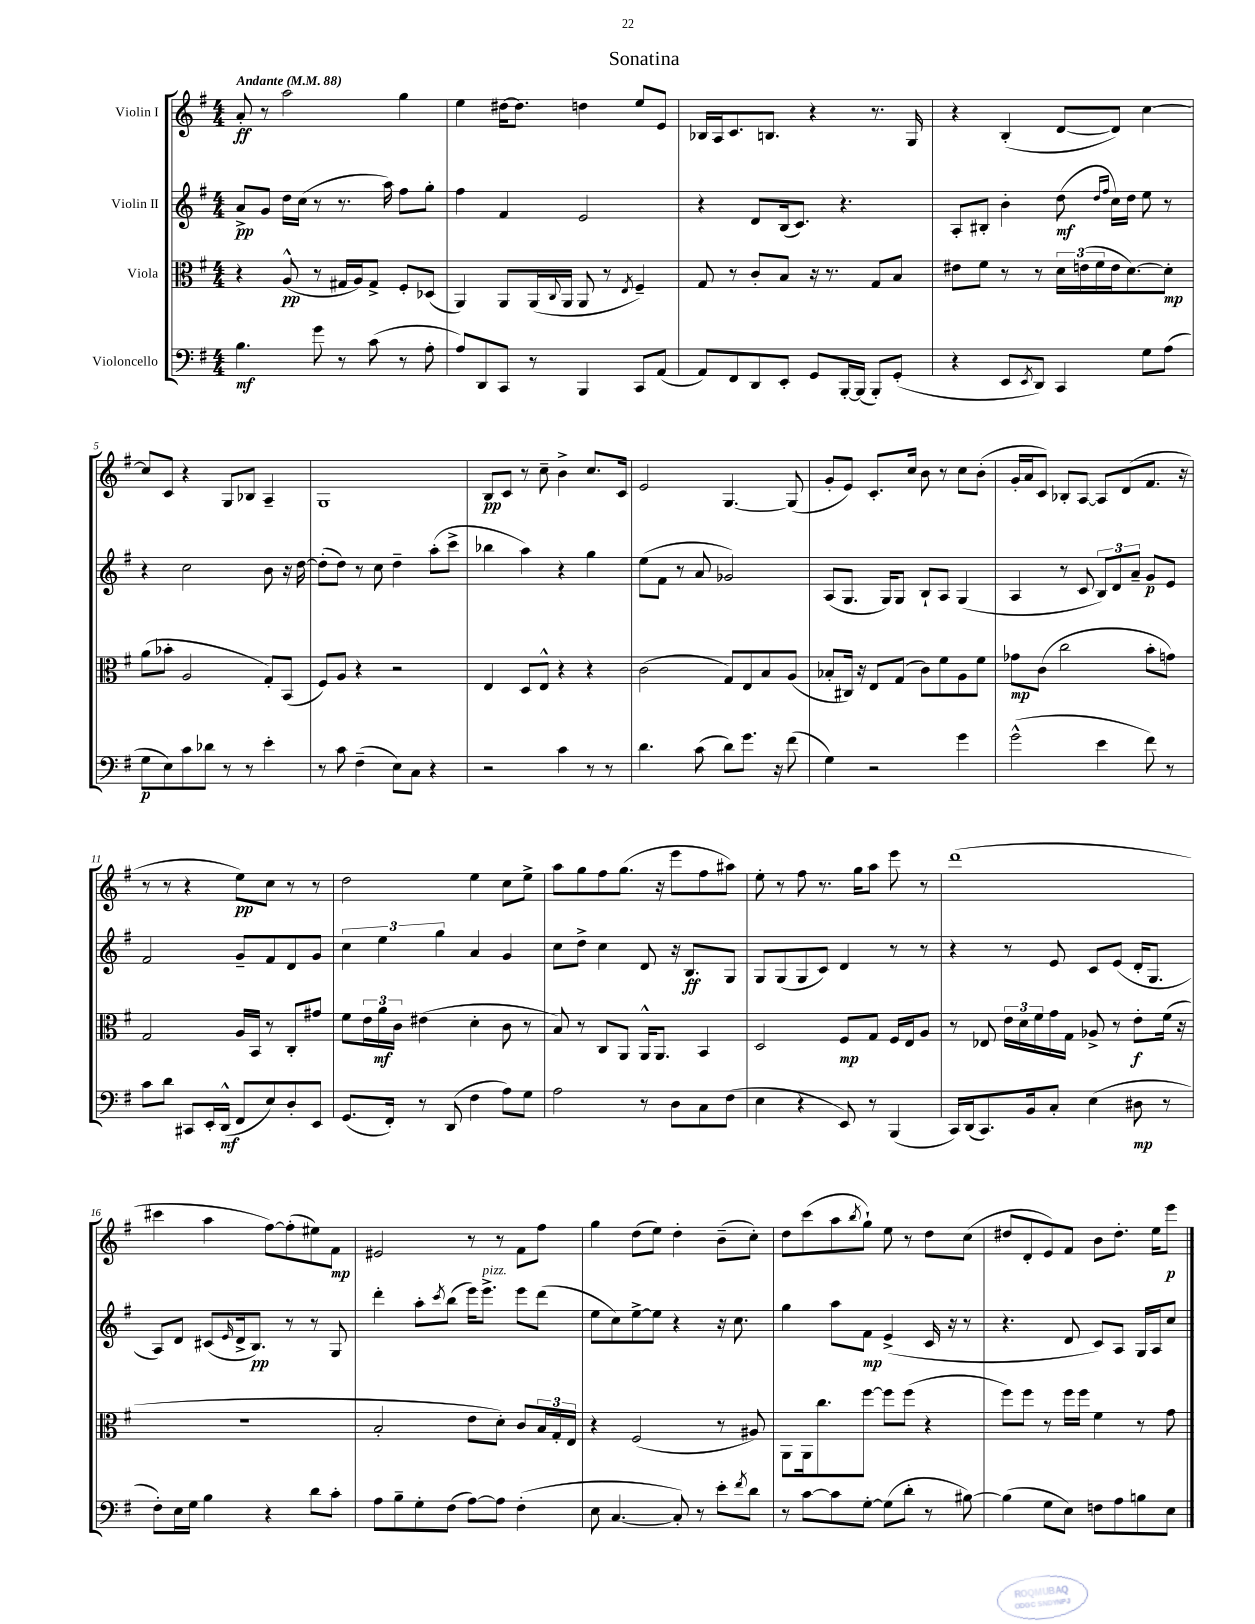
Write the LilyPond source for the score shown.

\header { title = "Sonatina" }
<<
\new StaffGroup <<
\new Staff = "s0" \with { instrumentName = "Violin I" } {
    \clef treble \key g \major \numericTimeSignature \time 4/4 \tempo "Andante" 4 = 88
    a'8-.\ff r8 a''2 g''4 |
    e''4 dis''16~ dis''8. d''4 e''8 e'8 |
    bes16 a16 c'8. b8. r4 r8. g16 |
    r4 b4-.( d'8~ d'8) c''4~ |
    c''8 c'8 r4 g8 bes8 a4-- |
    g1 |
    b8\pp c'8 r8 c''8-- b'4-> c''8. c'16 |
    e'2 g4.~ g8( |
    g'8-. e'8) c'8.-. c''16 b'8 r8 c''8 b'8-.( |
    g'16-. a'16 c'8) bes8-. a8~ a8 d'8( fis'8. r16 |
    r8 r8 r4 e''8\pp) c''8 r8 r8 |
    d''2 e''4 c''8 e''8-> |
    a''8 g''8 fis''8 g''8.( r16 e'''8 fis''8 ais''8) |
    e''8-. r8 fis''8 r8. g''16 a''8 e'''8 r8 |
    d'''1( |
    cis'''4 a''4 fis''8~) fis''8-.( eis''8) fis'8\mp |
    eis'2 r8 r8 fis'8 fis''8 |
    g''4 d''8( e''8) d''4-. b'8--( c''8-.) |
    d''8 c'''8( a''8 \acciaccatura { b''8 } g''8-!) e''8 r8 d''8 c''8( |
    dis''8 d'8-. e'8) fis'8 b'8 dis''8.-. e''16 e'''8\p \bar "|." |
}
\new Staff = "s1" \with { instrumentName = "Violin II" } {
    \clef treble \key g \major \numericTimeSignature \time 4/4
    a'8->\pp g'8 d''16 c''16( r8 r8. a''16) fis''8 g''8-. |
    fis''4 fis'4 e'2 |
    r4 d'8 b16( c'8.) r4. |
    a8-. bis8-. b'4-. d''8\mf( \grace { d''16 fis''16 } c''16) d''16 e''8 r8 |
    r4 c''2 b'8 r16 d''16~ |
    d''8-.( d''8) r8 c''8 d''4-- a''8-.( c'''8-> |
    bes''4 a''4) r4 g''4 |
    e''8( fis'8 r8 a'8 ges'2) |
    a8( g8. g16) g8 b8-! a8 g4( |
    a4 r8 c'8 \tuplet 3/2 { b8) d'8 a'8-- } g'8\p e'8 |
    fis'2 g'8-- fis'8 d'8 g'8 |
    \tuplet 3/2 { c''4 e''4 g''4 } a'4 g'4 |
    c''8 d''8-> c''4 d'8 r16 b8.\ff g8 |
    g8 g8( g8 c'8) d'4 r8 r8 |
    r4 r8 e'8 c'8 e'8( d'16-. g8. |
    a8) d'8 cis'8( \grace { e'16 } d'16-> b8.\pp) r8 r8 g8 |
    d'''4-. a''8-. \acciaccatura { c'''8 } b''8( e'''16) e'''8.->^\markup { \italic "pizz." } e'''8 d'''8( |
    e''8 c''8) e''8~-> e''8 r4 r16 c''8. |
    g''4 a''8 fis'8\mp e'4->( c'16 r16 r8 |
    r4. d'8 c'8) a8 g16 a16 c''8 \bar "|." |
}
\new Staff = "s2" \with { instrumentName = "Viola" } {
    \clef alto \key g \major \numericTimeSignature \time 4/4
    r4 a8-^\pp( r8 gis16 a16) gis8-> fis8-. des8( |
    a,4) a,8 a,16( \appoggiatura { c8 } a,16 a,8 r8 \acciaccatura { e8 } fis4--) |
    g8 r8 c'8-. b8 r16 r8. g8 b8 |
    eis'8 fis'8 r8 r8 \tuplet 3/2 { d'16 e'16( fis'16 } e'16 d'8.~) d'8-.\mp |
    a'8( bes'8-. a2 g8-.) b,8( |
    fis8) a8 r4 r2 |
    e4 d8 e8-^ r4 r4 |
    c'2( g8) e8 b8 a8( |
    bes8-. cis16) r16 e8 g8( c'8) fis'8 a8 fis'8 |
    ges'8\mp c'8( c''2 b'8-. g'8) |
    g2 a16 b,16 r8 c8-. gis'8 |
    fis'8 \tuplet 3/2 { e'16 a'16\mf c'16 } eis'4( d'4-. c'8 r8 |
    b8) r8 c8 a,8 a,16-^ a,8. b,4 |
    d2 fis8\mp g8 fis16 e16 a8 |
    r8 ees8 \tuplet 3/2 { e'16 d'16 fis'16 } g'16 g16 aes8-> r8 e'8-.\f fis'16( r16 |
    R1 |
    b2-. e'8 d'8-.) c'8 \tuplet 3/2 { b16 g16-. e16 } |
    r4 fis2( r8 ais8) |
    a,8 a,16 c''8. fis''8~ fis''8 fis''8( r4 |
    fis''8) fis''8 r8 fis''16 fis''16 fis'4 r8 g'8 \bar "|." |
}
\new Staff = "s3" \with { instrumentName = "Violoncello" } {
    \clef bass \key g \major \numericTimeSignature \time 4/4
    b4.\mf g'8 r8 c'8( r8 a8-. |
    a8) d,8 c,8 r8 b,,4 c,8 a,8( |
    a,8) fis,8 d,8 e,8-. g,8 b,,16~-. b,,16( b,,8-.) g,8-.( |
    r4 e,8 \acciaccatura { e,8 } d,8) c,4 g8 a8( |
    g8\p e8) c'8 des'8 r8 r8 e'4-. |
    r8 c'8 fis4--( e8) c8 r4 |
    r2 c'4 r8 r8 |
    d'4. c'8( d'8) g'8. r16 fis'8( |
    g4) r2 g'4 |
    g'2-^( e'4 fis'8) r8 |
    c'8 d'8 cis,8 e,16-. d,16-^\mf( fis,8 e8) d8-. e,8 |
    g,8.( fis,16-.) r8 d,8( fis4 a8) g8 |
    a2 r8 d8 c8 fis8( |
    e4 r4 e,8) r8 b,,4( |
    c,16) d,16( c,8.) b,16 c8-. e4( dis8\mp r8 |
    fis8-.) e16 g16 b4 r4 d'8 c'8-. |
    a8 b8-- g8-. fis8( a8~) a8 fis4-.( |
    e8 c4.~ c8-.) r8 e'8-. \acciaccatura { fis'8 } d'8 |
    r8 c'8~ c'8 g8~-. g8( d'8-. r8 bis8~) |
    bis4( g8 e8) f8 a8 b8 e8 \bar "|." |
}
>>
>>
